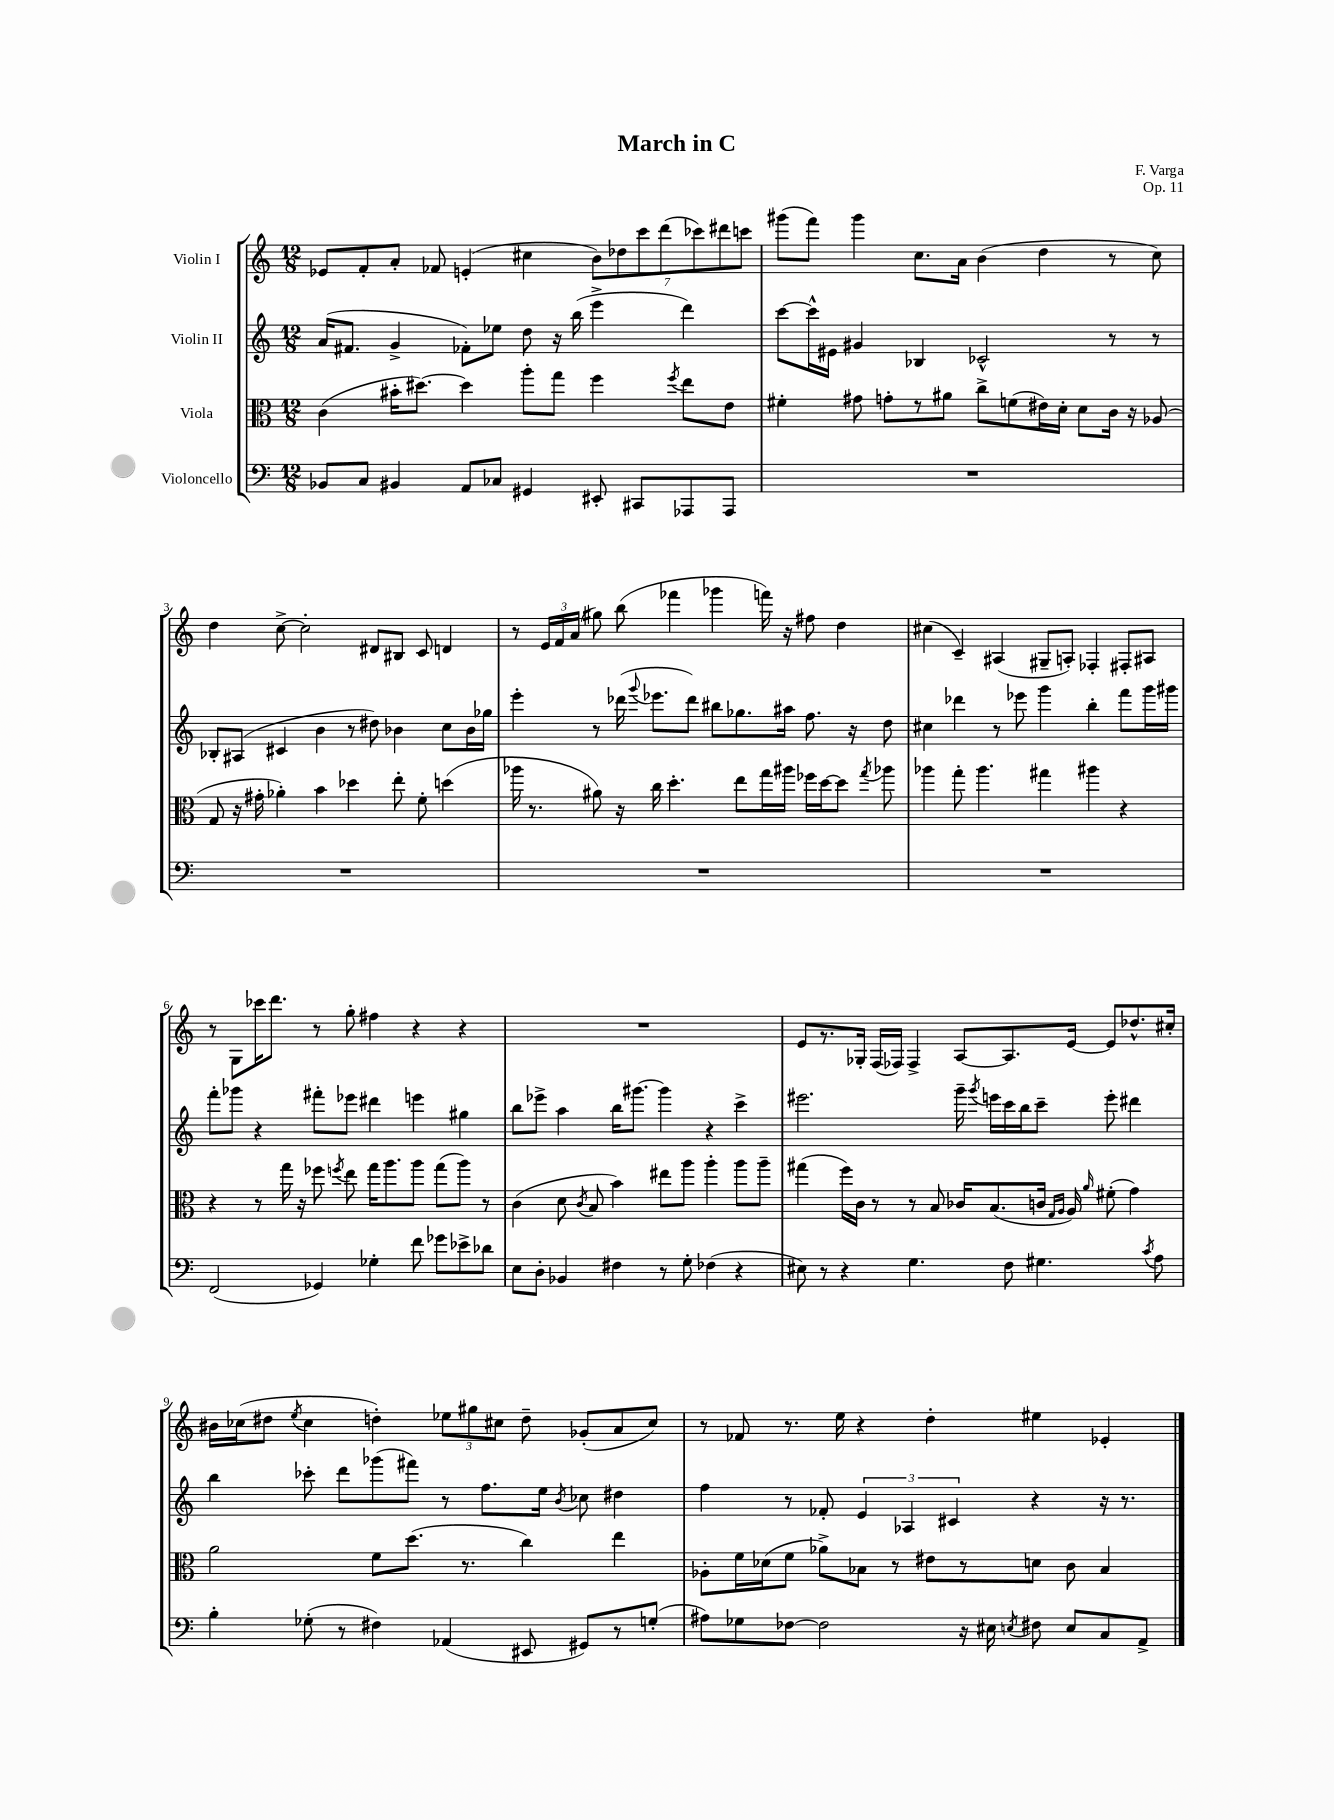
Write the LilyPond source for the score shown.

\header { title = "March in C" composer = "F. Varga" opus = "Op. 11" }
<<
\new StaffGroup <<
\new Staff = "s0" \with { instrumentName = "Violin I" } {
    \clef treble \key c \major \numericTimeSignature \time 12/8
    \autoBeamOff ees'8[ f'8-. a'8]-. fes'8 e'4-.( cis''4 \tuplet 7/4 { b'8[) des''8 c'''8 d'''8( ces'''8) dis'''8 c'''8] } |
    gis'''8[( f'''8]) gis'''4 c''8.[ a'16] b'4( d''4 r8 c''8) |
    d''4 c''8~-> c''2-. dis'8[ bis8] c'8 d'4 |
    r8 \tuplet 3/2 { e'16[ f'16 a'16]( } gis''8) b''8( fes'''4 ges'''4 f'''16) r16 fis''8 d''4 |
    cis''4( c'4--) ais4( gis8[-- a8]-.) fes4-. fis8[-. ais8] |
    r8 g8[ ces'''16 d'''8.] r8 g''8-. fis''4 r4 r4 |
    R1. |
    e'8[ r8. ges16]-. f16[( fes16]) fes4-> a8[~ a8. e'16]~ e'8[ des''8.-^ cis''16]-. |
    bis'16[ ces''16( dis''8] \acciaccatura { e''8 } ces''4 d''4-.) \tuplet 3/2 { ees''8[ gis''8 cis''8] } d''8-- ges'8[-.( a'8 cis''8]) |
    r8 fes'8 r8. e''16 r4 d''4-. eis''4 ees'4-. \bar "|." |
}
\new Staff = "s1" \with { instrumentName = "Violin II" } {
    \clef treble \key c \major \numericTimeSignature \time 12/8
    \autoBeamOff a'16[( fis'8.] g'4-> fes'8[-.) ees''8] d''8 r16 b''16( e'''4-> d'''4) |
    c'''8[~ c'''16-^ eis'16] gis'4 bes4 ces'2-^ r8 r8 |
    bes8[-. ais8]( cis'4 b'4 r8 dis''8) bes'4 c''8[ bes'16 ges''16] |
    e'''4-. r8 des'''16( \appoggiatura { g'''8 } ees'''8.[ des'''8]) bis''8[ ges''8. ais''16] f''8. r16 d''8 |
    cis''4 des'''4 r8 ees'''8 g'''4 b''4-. f'''8[ g'''16 gis'''16] |
    f'''8[-. ges'''8] r4 fis'''8[-. ees'''8] dis'''4 e'''4 gis''4 |
    b''8[ ees'''8]-> a''4 b''16[ gis'''8.]~ gis'''4 r4 c'''4-> |
    eis'''2. g'''16-- \acciaccatura { g'''8 } e'''16[ c'''16 b''16 c'''8]-- e'''8-. dis'''4 |
    b''4 ces'''8-. d'''8[ ges'''8( fis'''8]) r8 f''8.[ e''16] \acciaccatura { b'8 } ces''8 dis''4 |
    f''4 r8 fes'8-. \tuplet 3/2 { e'4 aes4 cis'4 } r4 r16 r8. \bar "|." |
}
\new Staff = "s2" \with { instrumentName = "Viola" } {
    \clef alto \key c \major \numericTimeSignature \time 12/8
    \autoBeamOff c'4( bis'16[-. dis''8.]~) dis''4 a''8[-. g''8] f''4 \acciaccatura { f''8 } e''8[ e'8] |
    fis'4-. gis'8 g'8[-. r8 ais'8] c''8[-> f'8( eis'16) d'16]-. d'8[ c'16] r16 aes8( |
    g8 r16 gis'16-. aes'4-.) b'4 des''4 e''8-. f'8-. d''4( |
    aes''16 r8. ais'8) r16 c''16 d''4.-. e''8[ g''16 ais''16] fes''16[ d''16~ d''8] \acciaccatura { g''8 } aes''8 |
    aes''4 g''8-. aes''4. gis''4 ais''4 r4 |
    r4 r8 g''16 r16 fes''8 \acciaccatura { f''8 } e''8 g''16[ a''8. a''8] g''8[( a''8]) r8 |
    c'4( d'8 \acciaccatura { c'8 } b8 b'4) eis''8[ a''8] a''4-. a''8[ a''8]-- |
    gis''4( f''16[) c'16] r8 r8 b8 ces'16[ b8.( c'16] \grace { g16[ a16] } a16) \grace { a'16 } fis'8-.( g'4) |
    a'2 f'8[ d''8.]( r8. c''4) e''4 |
    aes8[-. f'16 des'16( f'8] aes'8[->) bes8] r8 eis'8[ r8 d'8] c'8 bes4 \bar "|." |
}
\new Staff = "s3" \with { instrumentName = "Violoncello" } {
    \clef bass \key c \major \numericTimeSignature \time 12/8
    \autoBeamOff bes,8[ c8] bis,4 a,8[ ces8] gis,4 eis,8-. cis,8[ aes,,8 aes,,8] |
    R1. |
    R1. |
    R1. |
    R1. |
    f,2( ges,4) ges4-. f'8 ges'8[ ees'8-> des'8] |
    e8[ d8]-. bes,4 fis4 r8 g8-. fes4( r4 |
    eis8) r8 r4 g4. f8 gis4. \acciaccatura { c'8 } a8 |
    b4-. ges8-.( r8 fis4) aes,4( eis,8 gis,8[) r8 g8]-.( |
    ais8[) ges8 fes8]~ fes2 r16 eis16 \acciaccatura { e8 } fis8 e8[ c8 a,8]-> \bar "|." |
}
>>
>>
